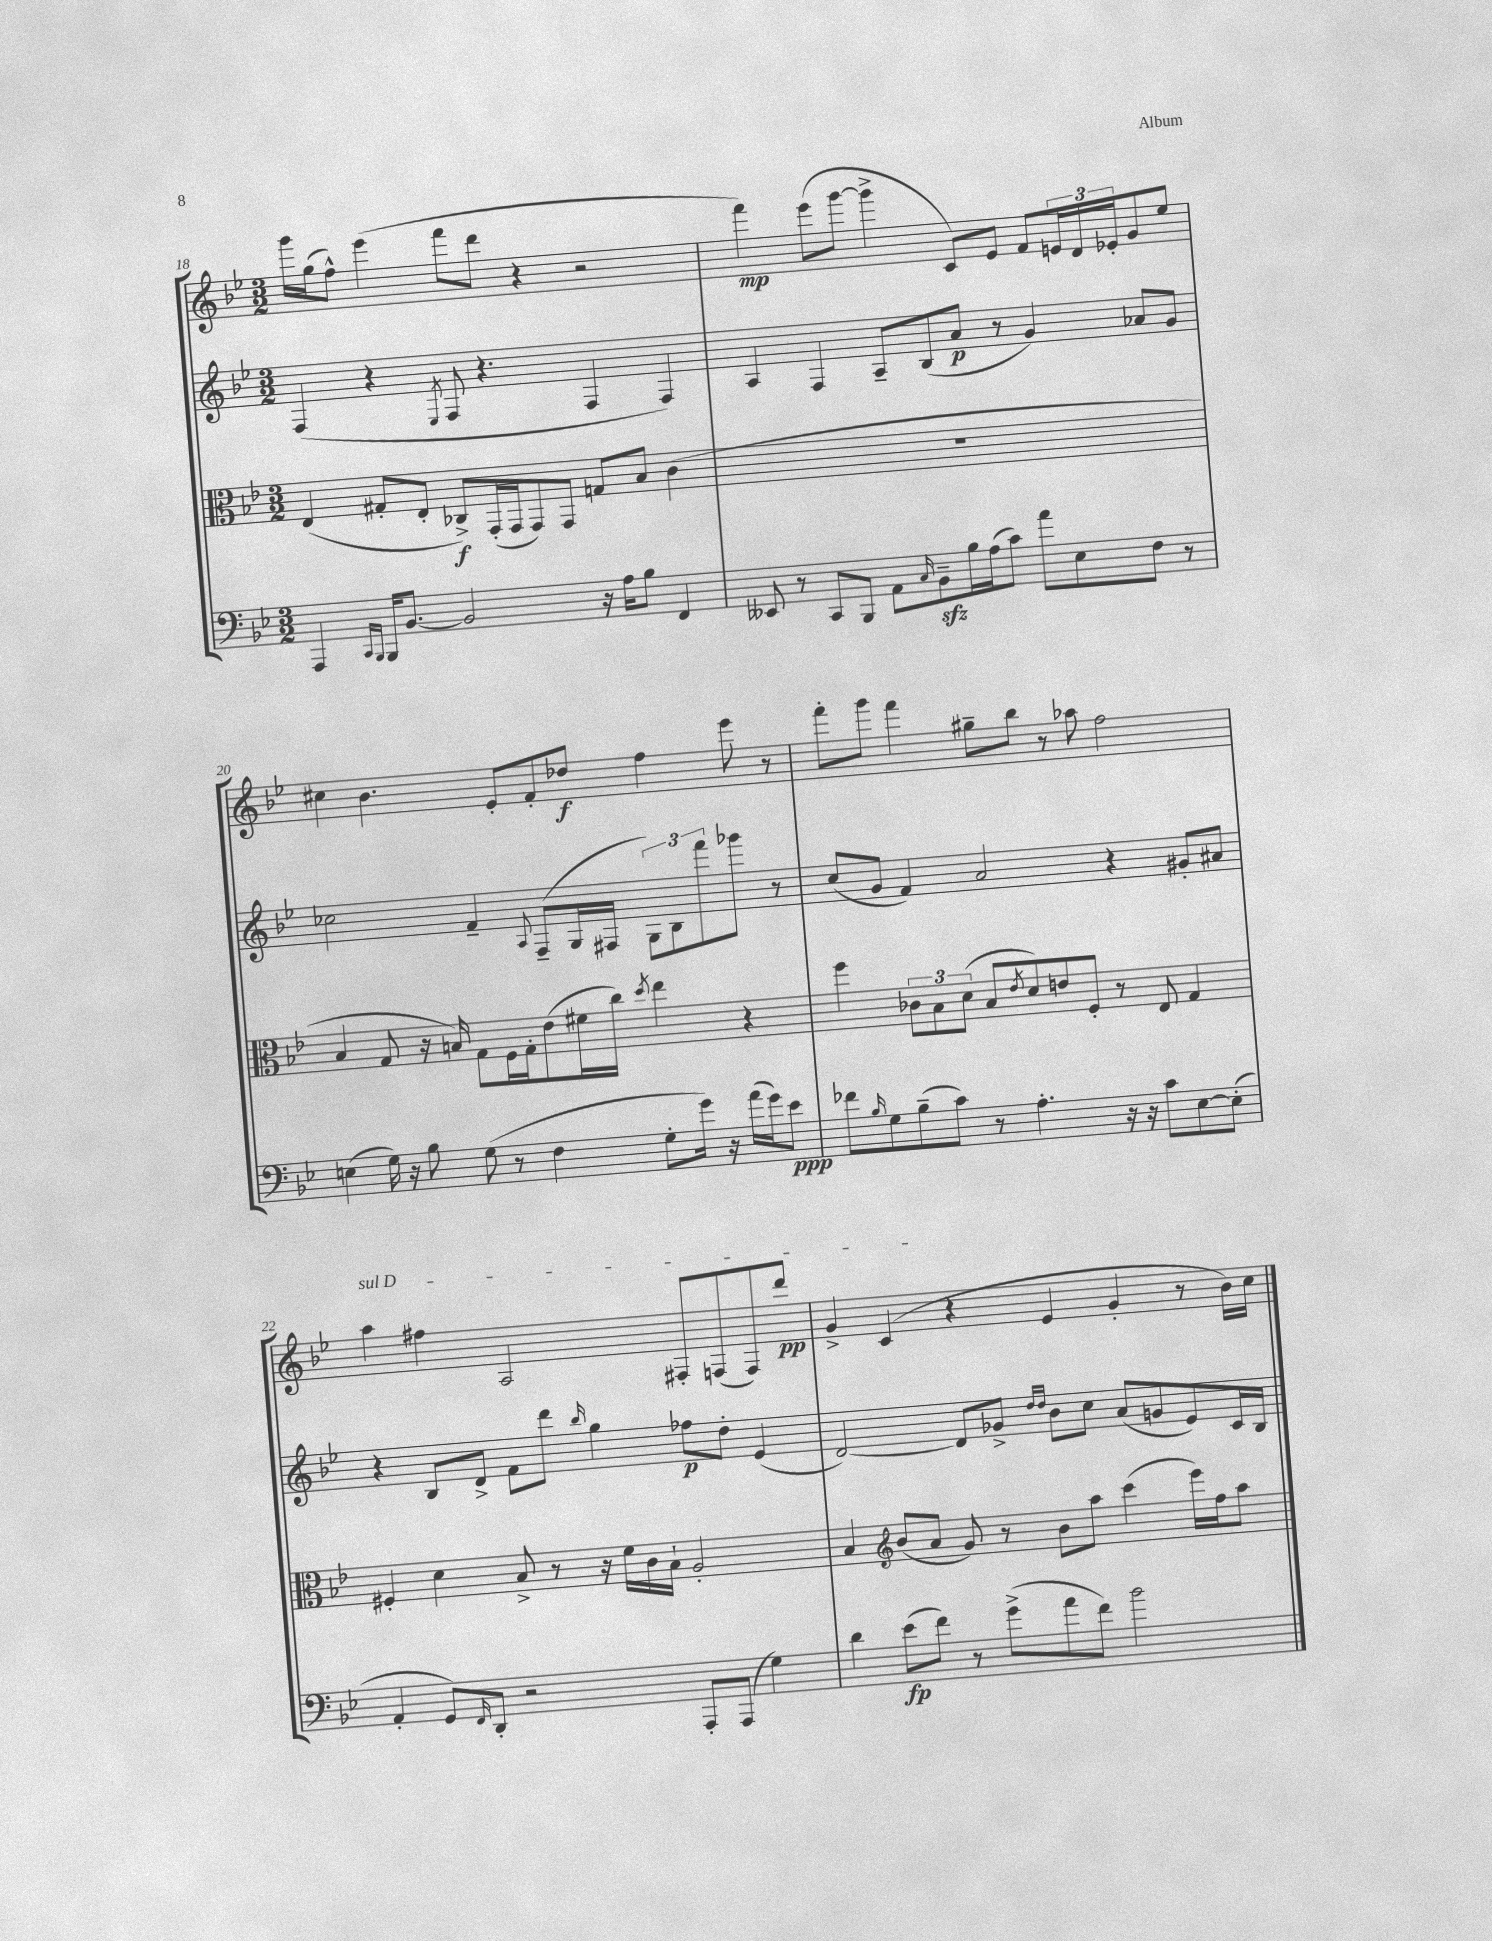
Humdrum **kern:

**kern	**dynam	**kern	**dynam	**kern	**dynam	**kern	**dynam
*part4	*part4	*part3	*part3	*part2	*part2	*part1	*part1
*staff4	*staff4	*staff3	*staff3	*staff2	*staff2	*staff1	*staff1
*clefF4	*	*clefC3	*	*clefG2	*	*clefG2	*
*k[b-e-]	*	*k[b-e-]	*	*k[b-e-]	*	*k[b-e-]	*
*M3/2	*	*M3/2	*	*M3/2	*	*M3/2	*
=18	=18	=18	=18	=18	=18	=18	=18
4AAA/	.	(4E-/	.	(4F/	.	16ggg\LL	.
.	.	.	.	.	.	(16gg\J	.
.	.	.	.	.	.	8ff^^\J)	.
16qqCC/LL	.	.	.	.	.	.	.
16qqBBB-/JJ	.	.	.	.	.	.	.
16BBB-/KL	.	8G#X'/L	.	4r	.	(4eee-\	.
[8.BB-/J	.	.	.	.	.	.	.
.	.	8E-'/J	.	.	.	.	.
.	.	.	.	8qE-/	.	.	.
2BB-/]	.	8C-X^/L)	f	8F/	.	8fff\L	.
.	.	(16GG'/L	.	4.r	.	8ddd\J	.
.	.	16GG/J	.	.	.	.	.
.	.	8GG/)	.	.	.	4r	.
.	.	8GG/J	.	.	.	.	.
16r	.	8Gn/L	.	4F/	.	2r	.
16A\KL	.	.	.	.	.	.	.
8B-\J	.	8B-/J	.	.	.	.	.
4FF/	.	(4c\	.	4F/)	.	.	.
=19	=19	=19	=19	=19	=19	=19	=19
8EE--X/	.	1.r	.	4A/	.	4fff\)	mp
8r	.	.	.	.	.	.	.
8CC/L	.	.	.	4F/	.	(8eee-\L	.
8BBB-/J	.	.	.	.	.	[8ggg\J	.
8AA\L	.	.	.	8A~/L	.	4ggg^\]	.
16qqC/	.	.	.	.	.	.	.
8BB-zz~\	.	.	.	(8B-/	.	.	.
16B-\L	.	.	.	8a/J	p	8c/L)	.
(16A\J	.	.	.	.	.	.	.
8c\J)	.	.	.	8r	.	8e-/J	.
8a\L	.	.	.	4g/)	.	8f/L	.
8E-\	.	.	.	.	.	24en/L	.
.	.	.	.	.	.	24d/	.
.	.	.	.	.	.	24e-X'/J	.
8F\J	.	.	.	8a-X/L	.	8g/	.
8r	.	.	.	8g/J	.	8ee-/J	.
!!LO:LB:g=z
=20	=20	=20	=20	=20	=20	=20	=20
(4En\	.	4B-/	.	2cc-X\	.	4cc#X\	.
16G\)	.	8G/	.	.	.	4.b-\	.
16r	.	.	.	.	.	.	.
8B-\	.	16r	.	.	.	.	.
.	.	16Bn/)	.	.	.	.	.
(8G\	.	8G\L	.	4f~/	.	.	.
8r	.	16F\L	.	.	.	8e-'/L	.
.	.	16G'\J	.	.	.	.	.
.	.	.	.	8qqA/	.	.	.
4F\	.	(8e-\	.	(8F~/L	.	8f'/	.
.	.	16f#X\L	.	16G/L	.	8dd-X/J	f
.	.	16cc\JJ)	.	16F#X/JJ	.	.	.
.	.	8qdd/	.	.	.	.	.
8G'\L	.	4ee-\	.	12G\L)	.	4ff\	.
.	.	.	.	12B-\	.	.	.
16g\Jk)	.	.	.	.	.	.	.
.	.	.	.	12fff\	.	.	.
16r	.	.	.	.	.	.	.
(16a\LL	.	4r	.	8ggg-X\J	.	8eee-\	.
16g\J)	.	.	.	.	.	.	.
8e-\J	ppp	.	.	8r	.	8r	.
=21	=21	=21	=21	=21	=21	=21	=21
8f-X\L	.	4ff\	.	(8cc/L	.	8fff'\L	.
16qqB-/	.	.	.	.	.	.	.
8G\	.	.	.	8g/J	.	8ggg\J	.
(8B-~\	.	12c-X\L	.	4f/)	.	4fff\	.
.	.	12B-\	.	.	.	.	.
8c\J)	.	.	.	.	.	.	.
.	.	(12d\J	.	.	.	.	.
8r	.	8B-/L	.	2a/	.	8gg#X~\L	.
.	.	8qe-/	.	.	.	.	.
4.A'\	.	8d/)	.	.	.	8bb-\J	.
.	.	8en/	.	.	.	8r	.
.	.	8F'/J	.	.	.	8aa-X\	.
16r	.	8r	.	4r	.	2ff\	.
16r	.	.	.	.	.	.	.
8c\L	.	8E-/	.	.	.	.	.
[8E-\	.	4G/	.	8g#X'/L	.	.	.
(8E-'\J]	.	.	.	8a#X/J	.	.	.
!!LO:LB:g=z
=22	=22	=22	=22	=22	=22	=22	=22
!	!	!	!	!	!	!LO:TX:a:i:t=sul D	!
4AA'/	.	4F#X'/	.	4r	.	4aa\	.
8GG/L)	.	4d\	.	8B-/L	.	4ff#X\	.
16qqFF/	.	.	.	.	.	.	.
8DD'/J	.	.	.	8d^/J	.	.	.
2r	.	8B-^/	.	8f\L	.	2A/	.
.	.	8r	.	8ddd\J	.	.	.
.	.	.	.	16qqbb-/	.	.	.
.	.	16r	.	4gg\	.	.	.
.	.	16f\LL	.	.	.	.	.
.	.	16c\	.	.	.	.	.
.	.	16B-`\JJ	.	.	.	.	.
8AAA'/L	.	2A'/	.	8ff-X\L	p	8F#X'/L	.
(8AAA/J	.	.	.	8dd'\J	.	(8Fn/	.
4G\)	.	.	.	(4e-/	.	8F/)	.
.	.	.	.	.	.	8ddd/J	pp
=23	=23	=23	=23	=23	=23	=23	=23
4d\	.	4B-/	.	[2d/)	.	4g^/	.
*	*	*clefG2	*	*	*	*	*
(8e-\L	fp	(8b-/L	.	.	.	(4c/	.
8f\J)	.	8a/J	.	.	.	.	.
8r	.	8g/)	.	8d/L]	.	4r	.
(8g^\L	.	8r	.	8g-X^/J	.	.	.
.	.	.	.	16qqdd/LL	.	.	.
.	.	.	.	16qqdd/JJ	.	.	.
8a\	.	8b-\L	.	8b-\L	.	4e-/	.
8f\J)	.	8aa\J	.	8cc\J	.	.	.
2b-\	.	(4ccc\	.	(8a/L	.	4g'/	.
.	.	.	.	8gn/	.	.	.
.	.	16eee-\LL)	.	8e-/)	.	8r	.
.	.	16ff\J	.	.	.	.	.
.	.	8aa\J	.	16c/L	.	16b-\LL)	.
.	.	.	.	16B-/JJ	.	16cc\JJ	.
==	==	==	==	==	==	==	==
*-	*-	*-	*-	*-	*-	*-	*-
